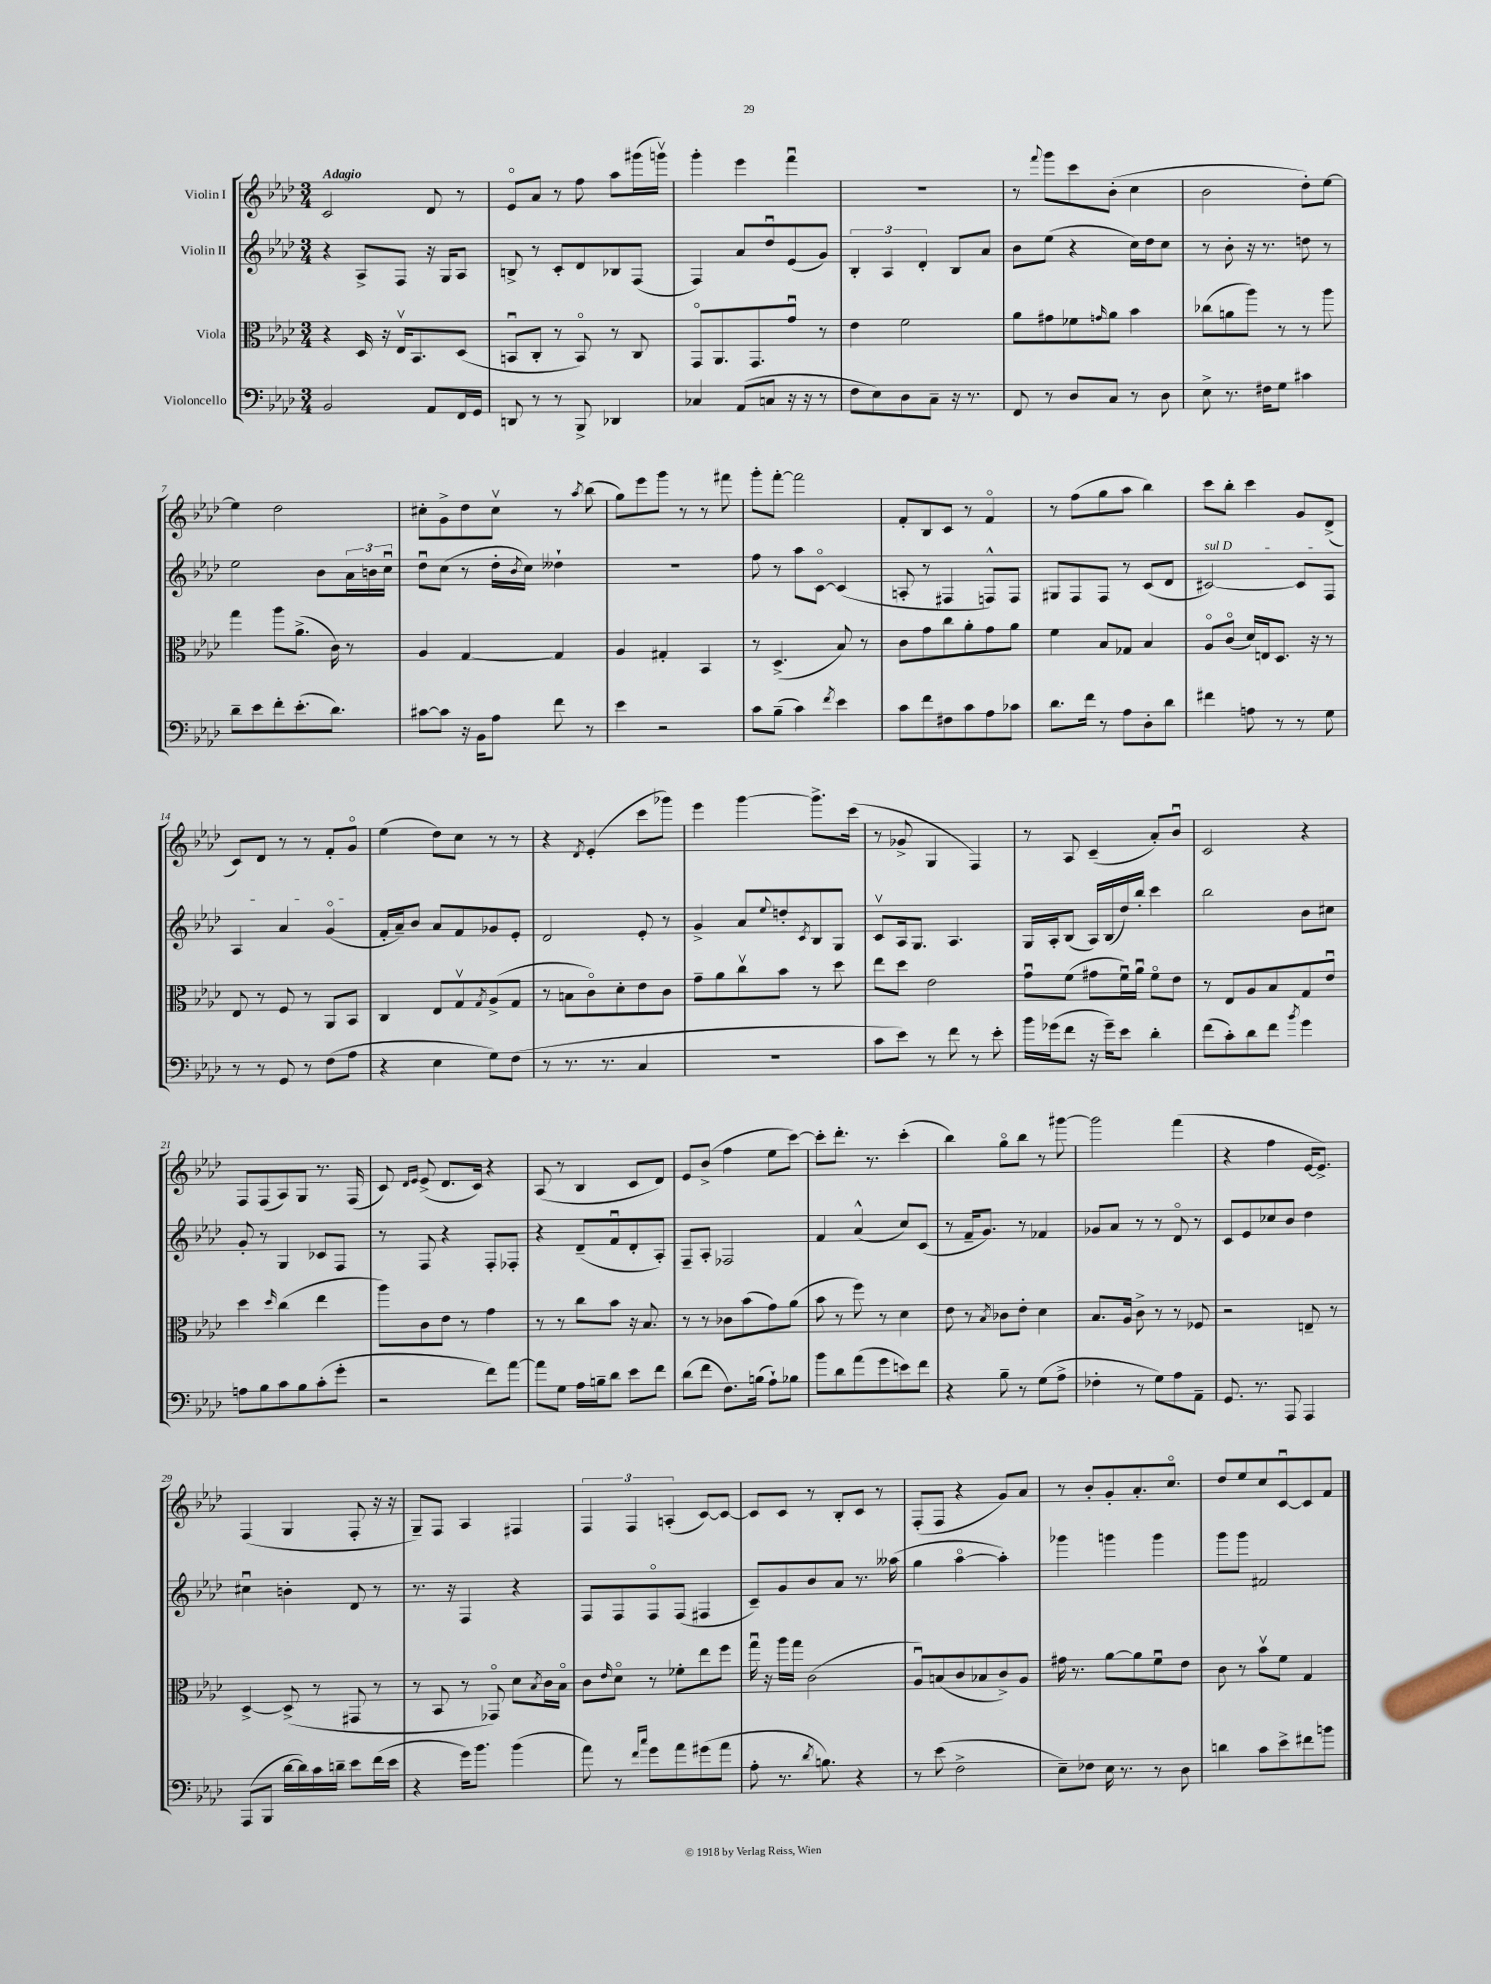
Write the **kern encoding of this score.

**kern	**kern	**kern	**kern
*part4	*part3	*part2	*part1
*staff4	*staff3	*staff2	*staff1
*I"Violoncello	*I"Viola	*I"Violin II	*I"Violin I
*clefF4	*clefC3	*clefG2	*clefG2
*k[b-e-a-d-]	*k[b-e-a-d-]	*k[b-e-a-d-]	*k[b-e-a-d-]
*M3/4	*M3/4	*M3/4	*M3/4
=1	=1	=1	=1
!	!	!	!LO:TX:a:B:t=Adagio
2BB-/	4r	4r	2c/
.	16D-/	8A-^/L	.
.	16r	.	.
.	16E-v/KL	8F/J	.
.	8.BB-/	.	.
8AA-/L	.	16r	8d-/
.	.	16G/KL	.
16FF/L	(8D-/J	8A-/J	8r
16GG/JJ	.	.	.
=2	=2	=2	=2
8DDn/	8BBnu/L	8Bn^/	8e-/L
8r	8C'/J	8r	8a-/J
8r	8r	8c'/L	8r
8BBB-^/	8BB/)	8d-/	8ff\
4DD-X/	8r	8B-X/	8aa-\L
.	8C/	(8F/J	(16ggg#X\L
.	.	.	16gggnv\JJ)
=3	=3	=3	=3
4C-X/	8GG/L	4F/)	4ggg'\
.	8.AA-/	.	.
(8AA-/L	.	8a-/L	4eee-\
.	8.GG/	.	.
8Cn/J	.	8dd-u/	.
16r	8gu/J	(8e-/	4fffu\
16r	.	.	.
8r	8r	8g/J)	.
=4	=4	=4	=4
8F\L	4e-\	6B-'/	2.r
8E-\)	.	.	.
.	.	6A-/	.
8D-\	2f\	.	.
.	.	6d-'/	.
8C~\J	.	.	.
16r	.	8B-/L	.
8.r	.	.	.
.	.	8a-/J	.
=5	=5	=5	=5
8FF/	8a-\L	8b-\L	8r
.	.	.	8qqfff/
8r	8g#X\	(8ee-\J	8ggg\L
8D-/L	8f-X\	4r	8ccc\
.	16qqgn/	.	.
8C/J	8a-\J	.	(8b-'\J
8r	4b-\	16cc\LL)	4cc\
.	.	16dd-\J	.
8D-\	.	8cc\J	.
=6	=6	=6	=6
8E-^\	(8cc-X\L	8r	2b-\
8.r	8an\	8b-'\	.
.	8aa-\J)	16r	.
16F#X\KL	.	8.r	.
8G\J	8r	.	.
4c#X\	8r	8ddn\	8dd-'\L)
.	8aa-\	8r	[8ee-\J
!!LO:LB:g=z
=7	=7	=7	=7
8d-~\L	4gg\	2ee-\	4ee-\]
8e-\	.	.	.
8f'\	8aa-\L	.	2dd-\
(8.e-'\	(8.a-^\J	.	.
.	.	8b-\L	.
8.d-\J)	16c\)	.	.
.	8r	24a-\L	.
.	.	24bn\	.
.	.	24ccu\JJ	.
=8	=8	=8	=8
[8c#X\L	4A-/	8dd-u\L	8cc#X'\L
8c#\J]	.	(8cc\J	8g^\
16r	[4G/	8r	8dd-\
16BB-\KL	.	.	.
8A-\J	.	16dd-'\LL	8cc#v\J
.	.	8qb-/	.
.	.	16cc\JJ)	.
8f\	4G/]	4dd--X`\	8r
.	.	.	8qaa-/
8r	.	.	(8bb-\
=9	=9	=9	=9
4e-\	4A-/	2.r	8gg\L)
.	.	.	8eee-\
2r	4G#X'/	.	8ggg\J
.	.	.	8r
.	4BB-/	.	8r
.	.	.	8fff#X\
=10	=10	=10	=10
8c\L	8r	8ff\	8ggg'\L
(8B-~\J	(4.D-^/	8r	[8fff'\J
4c\)	.	8aa-\L	2fff\]
.	.	[8c\J	.
8qf/	.	.	.
4e-\	8B-/)	(4c/]	.
.	8r	.	.
=11	=11	=11	=11
8c\L	8c\L	8An'/	8f'/L
8f\	8g\	8r	8B-/
8F#X\	8cc\	4F#X/	8c/J
8c\	8a-'\	.	8r
8A-\	8g\	8Fn^^/L)	4f/
8c-X\J	8a-\J	8F/J	.
=12	=12	=12	=12
8.d-\L	4f\	8G#X/L	8r
.	.	8F/	(8ff\L
16f\Jk	.	.	.
8r	8B-/L	8F/J	8gg\
8A-\L	8G-X/J	8r	8aa-\J
8D-'\	4B-/	(8c/L	4bb-\)
8d-\J	.	8d-/J	.
=13	=13	=13	=13
!	!	!LO:TX:a:i:t=sul D	!
4f#X\	8A-/L	[2c#X/)	8ccc\L
.	(8c/J	.	8bb-'\J
8An\	16d-/LL)	.	4ccc\
.	16En/J	.	.
8r	8.D-/J	.	.
8r	.	8c#/L]	8g/L
.	16r	.	.
8G\	8r	8F/J	(8d-^/J
!!LO:LB:g=z
=14	=14	=14	=14
8r	8E-/	4A-/	8c/L)
8r	8r	.	8d-/J
8GG/	8F/	4a-/	8r
8r	8r	.	8r
(8F\L	8AA-/L	(4g/	8f'/L
8A-\J	8BB-/J	.	8g/J
=15	=15	=15	=15
4r	4C/	16f'/LL	(4ee-\
.	.	16a-~/J)	.
.	.	8b-/J	.
4E-\	8E-/L	8a-/L	8dd-\L)
.	8Gv/	8f/	8cc\J
.	8qG/	.	.
8G\L)	(8A-^/	8g-X/	8r
(8F\J	8G/J	8e-'/J	8r
=16	=16	=16	=16
8r	8r	2d-/	4r
8.r	8Bn\L	.	.
.	.	.	8qd-/
.	8c\)	.	(4e-'/
8.r	.	.	.
.	8d-'\	.	.
4C/	8e-\	8e-'/	8ccc\L
.	8c\J	8r	8ggg-X\J)
=17	=17	=17	=17
2.r	8g~\L	4g^/	4eee-\
.	8a-\	.	.
.	8ccv\	8a-/L	[4ggg\
.	.	8qqee-/	.
.	8b-\J	8ddn'/	.
.	.	8qc/	.
.	8r	8B-/	8.ggg^\L]
.	8dd-\	8G/J	.
.	.	.	(16ccc\Jk
=18	=18	=18	=18
8c\L	8ee-\L	8cv/L	8r
8e-\J)	8dd-\J	16A-/k	8g-X^/
.	.	8.G/J	.
8r	2e-\	.	4G/
8f\	.	4.A-/	.
8r	.	.	4F/)
8e-'\	.	.	.
=19	=19	=19	=19
16b-\LL	8gu\L	16G/LL	8r
(16g-X\J	.	16A-'/J	.
8f\J	(8f\J	(8B-/J	8A-/
16r	8g#X\L	16A-/LL)	(4c~/
16g-~\KL)	.	(16B-/	.
8e-\J	16fu\L)	16dd-/)	.
.	16a-u\JJ	16bb-'/JJ	.
4d-'\	8f\L	4ccc\	8a-'/L)
.	8e-\J	.	8b-u/J
=20	=20	=20	=20
(8f\L	8r	2bb-\	2c/
8c'\)	8E-/L	.	.
8d-\	8A-/	.	.
8f\J	8B-/	.	.
8qb-/	.	.	.
4g\	8G/	8b-\L	4r
.	8e-u/J	8cc#X\J	.
!!LO:LB:g=z
=21	=21	=21	=21
8An\L	4dd-\	8g'/	8F/L
8B-\	.	8r	(8F/
.	16qqdd-/	.	.
8c\	(4cc\	4G/	8A-/)
8B-\	.	.	8G/J
(8c'\	4ee-\	8c-X/L	8.r
8g'\J	.	8F/J	.
.	.	.	(16F/
=22	=22	=22	=22
2r	8aa-\L)	8r	8c/)
.	.	.	16qqd-/LL
.	.	.	16qqe-/JJ
.	8c\	8F/	(8e-^/
.	8e-\J	4r	8.d-/L
.	8r	.	.
.	.	.	16c/Jk)
8f\L)	4g\	8F'/L	4r
[8a-\J	.	8F-X'/J	.
=23	=23	=23	=23
8a-\L]	8r	4r	(8A-/
8G\J	8r	.	8r
16A-\LL	8cc\L	(8d-~/L	4B-/
16Bn~\J	.	.	.
8d-\J	8b-\J	8fu/	.
8e-\L	16r	8d-'/	8c/L
.	8.B-/	.	.
8f\J	.	8A-'/J)	8d-/J)
=24	=24	=24	=24
(8d-\L	8r	8F~/L	8e-/L
8f\J	8r	8A-'/J	(8b-^/J
8.F\L)	8c-X\L	2F-X/	4ff\
.	(8b-\	.	.
(16Bn\Jk	.	.	.
8A-`\L)	8g\)	.	8ee-\L
8B-X\J	(8a-\J	.	[8ccc\J)
=25	=25	=25	=25
8b-\L	8b-\	4f/	8ccc'\L]
8d-\	8r	.	8.ddd-'\J
(8a-\	8ff\)	(4a-^^/	.
.	.	.	8.r
8g\	8r	.	.
8en\)	4d-\	8cc/L)	(4ccc'\
8f\J	.	(8c/J	.
=26	=26	=26	=26
4r	8e-\	8r	4bb-\)
.	8r	16f~/KL	.
.	.	8.g/J)	.
.	8qB-/	.	.
8B-~\	8c-X\L	.	8gg\L
8r	8e-'\J	8r	8bb-\J
(8G\L	4d-\	4f-X/	8r
8A-^\J	.	.	[8ggg#X\
=27	=27	=27	=27
4F-X'\	8.B-/L	8g-X/L	2ggg#\]
.	.	8a-/J	.
.	16A-/Jk	.	.
8r	8c^\	8r	.
8G\L)	8r	8r	.
8A-\	8r	8d-/	(4fff\
8AA-~\J	8F-X/	8r	.
=28	=28	=28	=28
8.GG/	2r	8c/L	4r
.	.	8e-/	.
8.r	.	.	.
.	.	8cc-X/	4ff\
8AAA-/	.	8b-/J	.
4AAA-/	8En~/	4dd-\	[16e-/KL
.	.	.	8.e-^/J])
.	8r	.	.
!!LO:LB:g=z
=29	=29	=29	=29
(8AAA-/L	[4D-^/	4cc#Xu\	(4F/
8BBB-/J	.	.	.
[16d-\LL	(8D-^/]	4bn'\	4G/
16d-\])	.	.	.
16c\	8r	.	.
16dn~\JJ	.	.	.
8e-\L	8GG#X/	8d-/	8F'/
(16f\L	8r	8r	16r
16e-\JJ	.	.	16r
=30	=30	=30	=30
4r	8r	8.r	8G~/L)
.	8BB-/	.	8F/J
.	.	16r	.
16g\KL)	8r	4F/	4A-/
8.b-\J	.	.	.
.	8GG-X/)	.	.
(4b-\	8d-\L	4r	4F#X/
.	8qB-/	.	.
.	16c\L	.	.
.	16B-\JJ	.	.
=31	=31	=31	=31
8a-\)	8c\L	8F/L	6F/
.	16qqe-/	.	.
8r	8d-\J	8F/	.
.	.	.	6F/
16qqf/LL	.	.	.
16qqcc/JJ	.	.	.
8g\L	8r	8F/	.
.	.	.	(6An'/
8a-\	8f-X'\L	(8F/J	.
(8g#X\	8ee-\	4F#X/	[8c/L)
8a-\J	8ff\J	.	8c/J_
=32	=32	=32	=32
8A-'\	16ggu\	8c~/L)	8c/L]
.	16r	.	.
8.r	16aa-\LL	8g/	8c/J
.	16gg\JJ	.	.
.	(2c\	8b-/	8r
8qd-/	.	.	.
8.Bn\)	.	.	.
.	.	8a-/J	8B-'/L
4r	.	8.r	8c/J
.	.	.	8r
.	.	(16aa--X\	.
=33	=33	=33	=33
8r	8A-u/L)	4gg\	(8F'/L
(8e-\	(8Bn/	.	8F/J
2F^\	8c/	[4aa-\	4r
.	8B-X/	.	.
.	8c^/)	4aa-'\])	8g/L)
.	8A-/J	.	8a-/J
=34	=34	=34	=34
8E-~\L)	16g#X\	4ggg-X\	8r
.	8.r	.	.
8F-X\J	.	.	8b-'/L
16E-\	[8a-\L	4gggn\	8g'/
8.r	.	.	.
.	8a-\]	.	8.a-'/
8r	8fu\	4ggg\	.
.	.	.	8.cc/J
8D-\	8e-\J	.	.
=35	=35	=35	=35
4dn\	8c\	8ggg\L	8dd-/L
.	8r	8ggg\J	8ee-/
8c\L	8b-v\L	2f#X/	8cc/
8e-^\	8f\J	.	[8cu/
8f#X\	4G/	.	8c/]
8bn\J	.	.	8f/J
==	==	==	==
*-	*-	*-	*-
